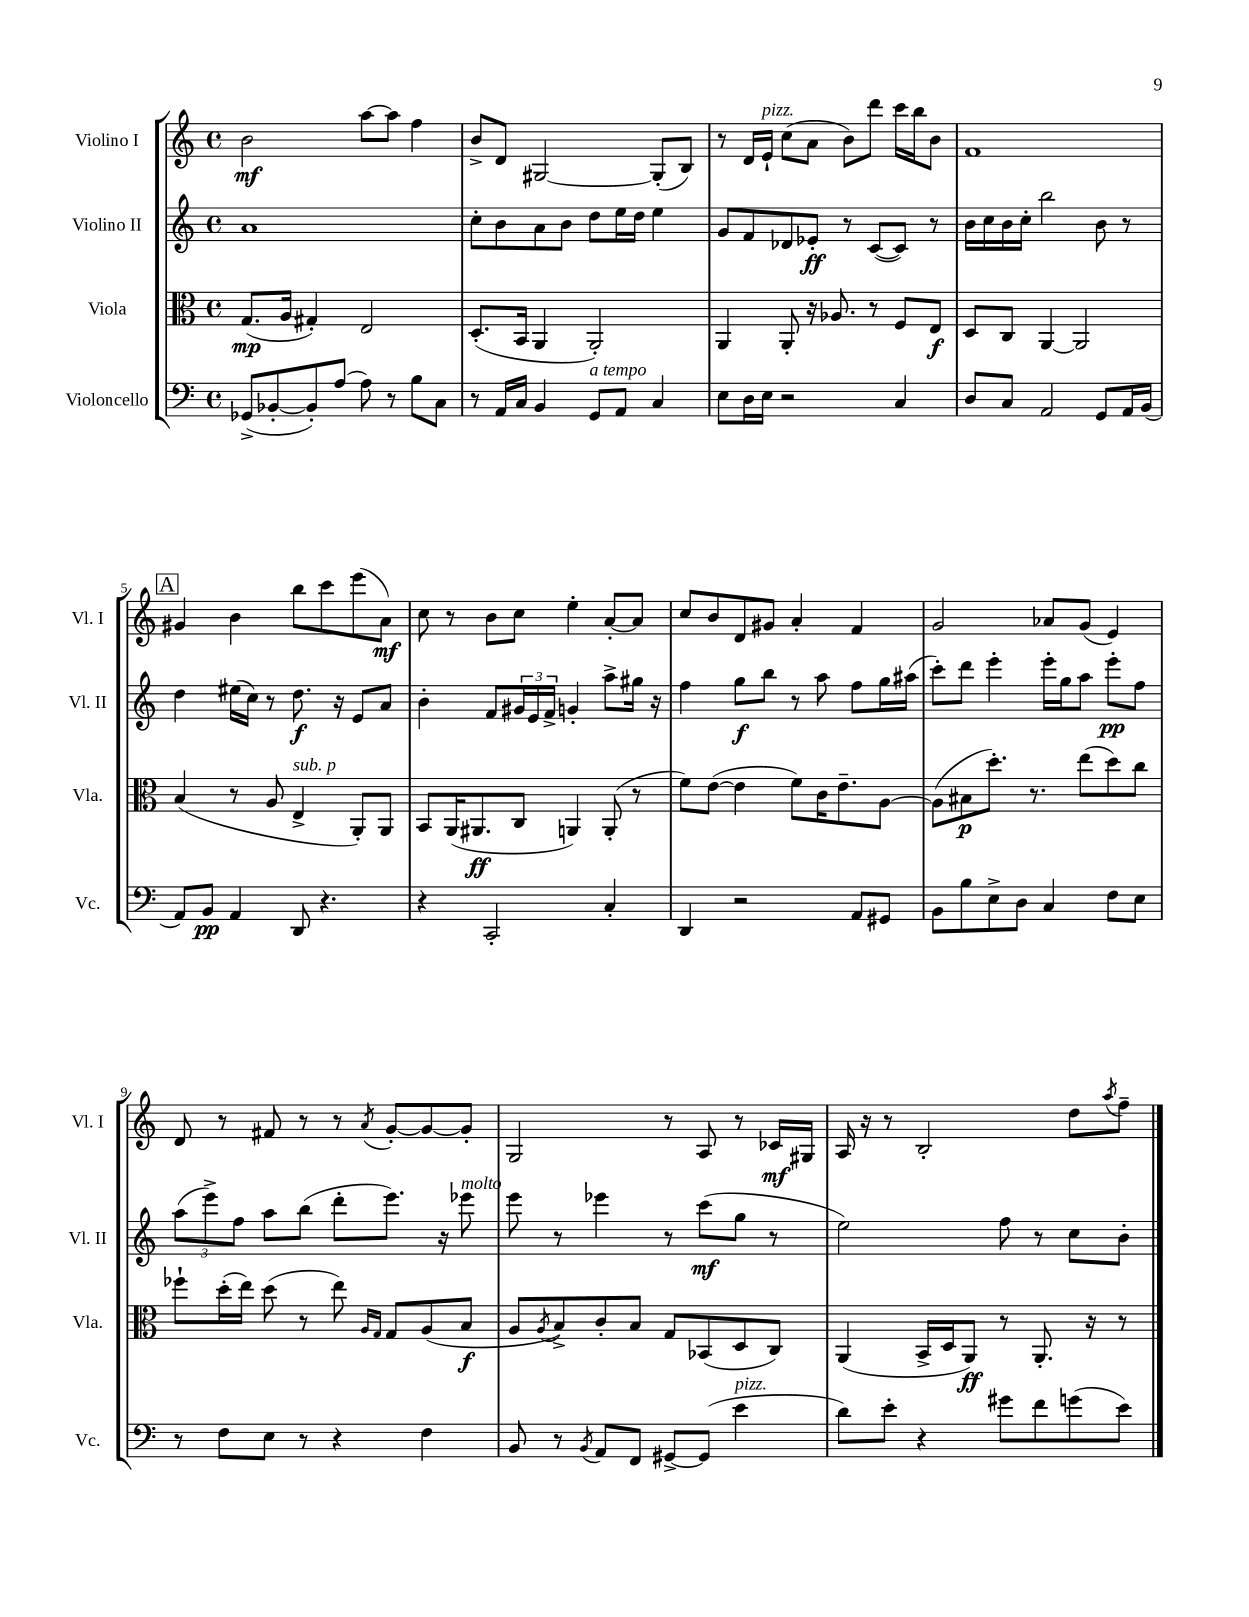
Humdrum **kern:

**kern	**kern	**kern	**kern
*staff4	*staff3	*staff2	*staff1
*clefF4	*clefC3	*clefG2	*clefG2
*k[]	*k[]	*k[]	*k[]
*M4/4	*M4/4	*M4/4	*M4/4
*met(c)	*met(c)	*met(c)	*met(c)
(8GG-^/L	(8.G/L	1a	2b\
[8BB-'/	.	.	.
.	16A/Jk	.	.
8BB-'/])	4G#'/)	.	.
(8A/J	.	.	.
8A\)	2E/	.	[8aa\L
8r	.	.	8aa\]J
8B\L	.	.	4ff\
8C\J	.	.	.
=	=	=	=
8r	(8.D'/L	8cc'\L	8b^/L
16AA/LL	.	8b\	8d/J
16C/JJ	16BB/Jk	.	.
4BB/	4AA/	8a\	[2G#/
.	.	8b\J	.
8GG/L	2AA'/)	8dd\L	.
8AA/J	.	16ee\L	.
.	.	16dd\JJ	.
4C/	.	4ee\	(8G#'/]L
.	.	.	8B/J)
=	=	=	=
8E\L	4AA/	8g/L	8r
16D\L	.	8f/	16d/LL
16E\JJ	.	.	16e`/JJ
2r	8AA'/	8d-/	(8cc\L
.	16r	8e-'/J	8a\J
.	8.A-/	.	.
.	.	8r	8b\L)
.	8r	([8c/L	8ddd\J
4C/	8F/L	8c/]J)	16ccc\LL
.	.	.	16bb\J
.	8E/J	8r	8b\J
=	=	=	=
8D/L	8D/L	16b\LL	1f
.	.	16cc\	.
8C/J	8C/J	16b\	.
.	.	16cc'\JJ	.
2AA/	[4AA/	2bb\	.
.	2AA/]	.	.
8GG/L	.	8b\	.
16AA/L	.	8r	.
(16BB/JJ	.	.	.
=	=	=	=
8AA/L)	(4B/	4dd\	4g#/
8BB/J	.	.	.
4AA/	8r	(16ee#\LL	4b\
.	.	16cc\JJ)	.
.	8A/	8r	.
8DD/	4E^/	8.dd\	8bb\L
4.r	.	.	8ccc\
.	.	16r	.
.	8AA'/L)	8e/L	(8eee\
.	8AA/J	8a/J	8a\J)
=	=	=	=
4r	8BB/L	4b'\	8cc\
.	(16AA/K	.	8r
.	8.AA#/	.	.
2CC'/	.	8f/L	8b\L
.	8C/J	24g#/L	8cc\J
.	.	24e/	.
.	.	24f^/JJ	.
.	4AA/)	4g'/	4ee'\
4C'/	(8AA'/	8aa^\L	[8a'/L
.	8r	16gg#\Jk	8a/]J
.	.	16r	.
=	=	=	=
4DD/	8f\L)	4ff\	8cc/L
.	([8e\J	.	8b/
2r	4e\]	8gg\L	8d/
.	.	8bb\J	8g#/J
.	8f\L)	8r	4a'/
.	16c\K	8aa\	.
.	8.e~\	.	.
8AA/L	.	8ff\L	4f/
8GG#/J	[8A\J	16gg\L	.
.	.	(16aa#\JJ	.
=	=	=	=
8BB\L	(8A\]L	8ccc'\L)	2g/
8B\	8B#\	8ddd\J	.
8E^\	8.dd'\J)	4eee'\	.
8D\J	.	.	.
.	8.r	.	.
4C/	.	16eee'\LL	8a-/L
.	.	16gg\J	.
.	(8ee\L	8aa\J	(8g/J
8F\L	8dd\)	8eee'\L	4e/)
8E\J	8cc\J	8ff\J	.
=	=	=	=
8r	8ff-`\L	(12aa\L	8d/
.	.	12eee^\)	.
8F\L	(16dd'\L	.	8r
.	.	12ff\J	.
.	16ee\JJ)	.	.
8E\J	(8dd\	8aa\L	8f#/
8r	8r	(8bb\J	8r
4r	8ee\)	8ddd'\L	8r
.	16qqA/LL	.	.
.	16qqG/JJ	.	8qa/
.	8G/L	8.eee\J)	[8g'/L
4F\	(8A/	.	8g/_
.	.	16r	.
.	8B/J	8eee-\	8g'/]J
=	=	=	=
8BB/	8A/L	8eee\	2G/
.	8qA/	.	.
8r	8B^/)	8r	.
8qBB/	.	.	.
8AA/L	8c'/	4eee-\	.
8FF/J	8B/J	.	.
[8GG#^/L	8G/L	8r	8r
(8GG#/]J	(8BB-/	(8ccc\L	8A/
4e\	8D/	8gg\J	8r
.	8C/J)	8r	16c-/LL
.	.	.	16G#/JJ
=	=	=	=
8d\L)	(4AA/	2ee\)	16A/
.	.	.	16r
8e'\J	.	.	8r
4r	16BB^/LL	.	2B'/
.	16D/J	.	.
.	8AA/J)	.	.
8g#\L	8r	8ff\	.
8f\	8.AA'/	8r	.
(8g\	.	8cc\L	8dd\L
.	16r	.	.
.	.	.	8qaa/
8e\J)	8r	8b'\J	8ff~\J
==	==	==	==
*-	*-	*-	*-
